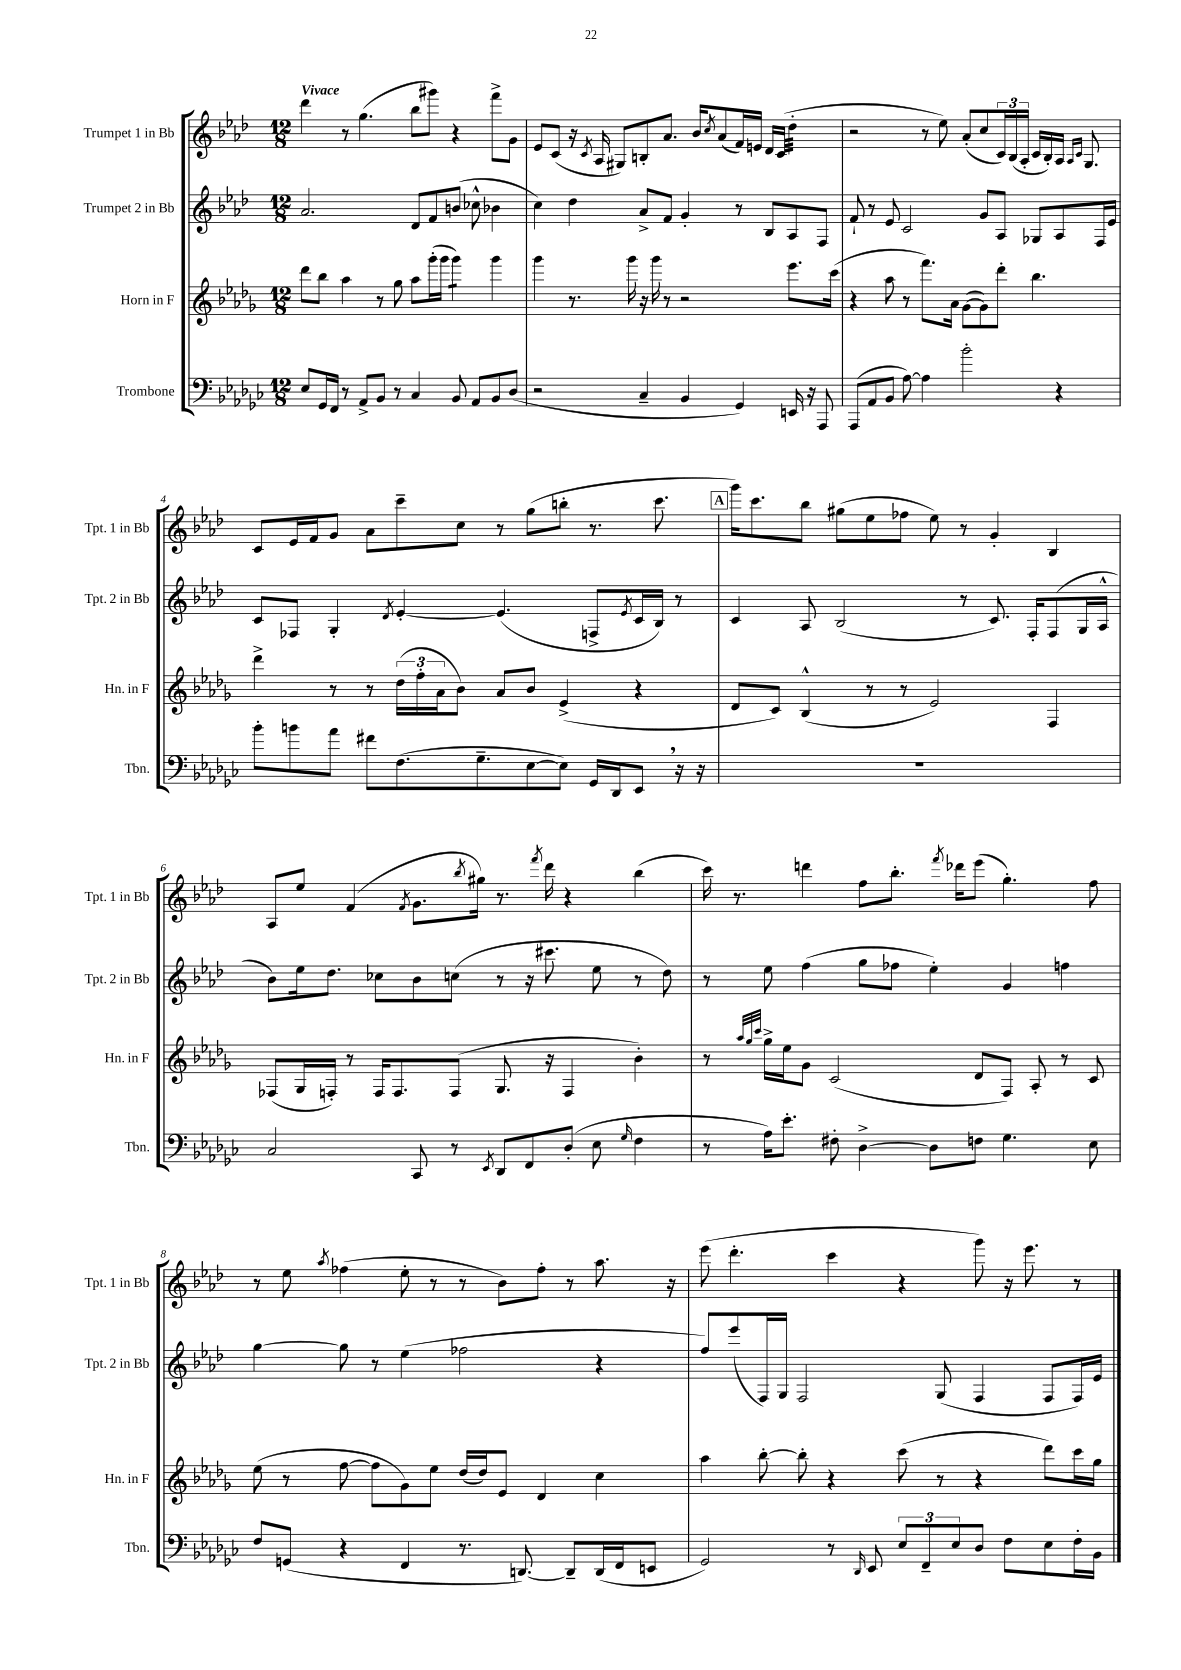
<<
\new StaffGroup <<
\new Staff = "s0" \with { instrumentName = "Trumpet 1 in Bb" shortInstrumentName = "Tpt. 1 in Bb" } {
    \clef treble \key aes \major \numericTimeSignature \time 12/8 \tempo "Vivace"
    des'''4 r8 g''4.( bes''8 gis'''8) r4 f'''8-> g'8 |
    ees'8 c'8( r16 \acciaccatura { c'8 } aes16 gis8) b8-. aes'8. bes'16 \acciaccatura { c''8 } aes'8( f'16) e'16 des'16 c'16( des''4:32-. |
    r2 r8 ees''8) aes'8-.( c''8 \tuplet 3/2 { c'16) bes16( aes16-. } c'16 bes16-.) aes16 \grace { aes16 c'16 } g8. |
    c'8 ees'16 f'16 g'8 aes'8 c'''8-- c''8 r8 g''8( b''8-. r8. c'''8. |
    \mark \markup { \box "A" } g'''16) c'''8. bes''8 gis''8( ees''8 fes''8 ees''8) r8 g'4-. bes4 |
    aes8 ees''8 f'4( \acciaccatura { f'8 } g'8. \acciaccatura { bes''8 } gis''16) r8. \acciaccatura { f'''8 } des'''16 r4 bes''4( |
    c'''16) r8. d'''4 f''8 bes''8.-. \acciaccatura { f'''8 } des'''16 ees'''8( g''4.-.) f''8 |
    r8 ees''8 \acciaccatura { aes''8 } fes''4( ees''8-. r8 r8 bes'8) fes''8-. r8 aes''8. r16 |
    ees'''8( des'''4.-. c'''4 r4 g'''8) r16 ees'''8. r8 \bar "|." |
}
\new Staff = "s1" \with { instrumentName = "Trumpet 2 in Bb" shortInstrumentName = "Tpt. 2 in Bb" } {
    \clef treble \key aes \major \numericTimeSignature \time 12/8
    aes'2. des'8 f'8 b'8( ces''8-^ bes'4 |
    c''4) des''4 aes'8-> f'8 g'4-. r8 bes8 aes8 f8 |
    f'8-! r8 ees'8 c'2 g'8 aes8 ges8 aes8 f16 ees'16 |
    c'8 fes8 g4-. \acciaccatura { des'8 } ees'4~-. ees'4.( f8-> \acciaccatura { ees'8 } c'16 bes16) r8 |
    \mark \markup { \box "A" } c'4 aes8 bes2( r8 c'8.) f16-. f8( g16 aes16-^ |
    bes'8) ees''16 des''8. ces''8 bes'8 c''8( r8 r16 cis'''8. ees''8 r8 des''8) |
    r8 ees''8 f''4( g''8 fes''8 ees''4-.) g'4 f''4 |
    g''4~ g''8 r8 ees''4( fes''2 r4 |
    f''8) ees'''8( f16) g16 f2 g8( f4 f8 f16) ees'16 \bar "|." |
}
\new Staff = "s2" \with { instrumentName = "Horn in F" shortInstrumentName = "Hn. in F" } {
    \clef treble \key des \major \numericTimeSignature \time 12/8
    des'''8 bes''8 aes''4 r8 ges''8 aes''8 ges'''16-.( ges'''16 ges'''4:8) ges'''4 |
    ges'''4 r8. ges'''16 r16 ges'''16 r8 r2 ees'''8. c'''16( |
    r4 aes''8 r8 f'''8.) aes'16 ges'8~( ges'8) des'''8-. bes''4. |
    des'''4-> r8 r8 \tuplet 3/2 { des''16( f''16-. aes'16 } bes'8) aes'8 bes'8 ees'4->( r4 |
    \mark \markup { \box "A" } des'8 c'8) bes4-^( r8 r8 ees'2) f4 |
    fes8( ges16 f16-.) r8 f16 f8. f8( ges8. r16 f4 bes'4-.) |
    r8 \grace { aes''32 ges''32 c'''32 } ges''16-> ees''16 ges'8 c'2( des'8 f8) aes8-. r8 c'8 |
    ees''8( r8 f''8~ f''8 ges'8) ees''8 des''16( des''16) ees'8 des'4 c''4 |
    aes''4 bes''8~-. bes''8-. r4 c'''8( r8 r4 des'''8) c'''16 ges''16 \bar "|." |
}
\new Staff = "s3" \with { instrumentName = "Trombone" shortInstrumentName = "Tbn." } {
    \clef bass \key ges \major \numericTimeSignature \time 12/8
    ees8 ges,16 f,16 r8 aes,8-> bes,8 r8 ces4 bes,8 aes,8 bes,8 des8( |
    r2 ces4-- bes,4 ges,4) e,16 r16 aes,,8 |
    aes,,8( aes,8 bes,8 aes8~) aes4 bes'2-. r4 |
    bes'8-. b'8 aes'8 fis'8 f8.( ges8.-- ees8~ ees8) ges,16 des,16 ees,8 \breathe r16 r16 |
    \mark \markup { \box "A" } R1. |
    ces2 ces,8 r8 \acciaccatura { ees,8 } des,8 f,8 des8-.( ees8 \grace { ges16 } f4 |
    r8 aes16) ees'8.-. fis8-. des4~-> des8 f8 ges4. ees8 |
    f8 g,8( r4 f,4 r8. d,8.~) d,8-- d,16( f,16 e,8 |
    ges,2) r8 \grace { des,16 } ees,8 \tuplet 3/2 { ees8 f,8-- ees8 } des8 f8 ees8 f16-. bes,16 \bar "|." |
}
>>
>>
